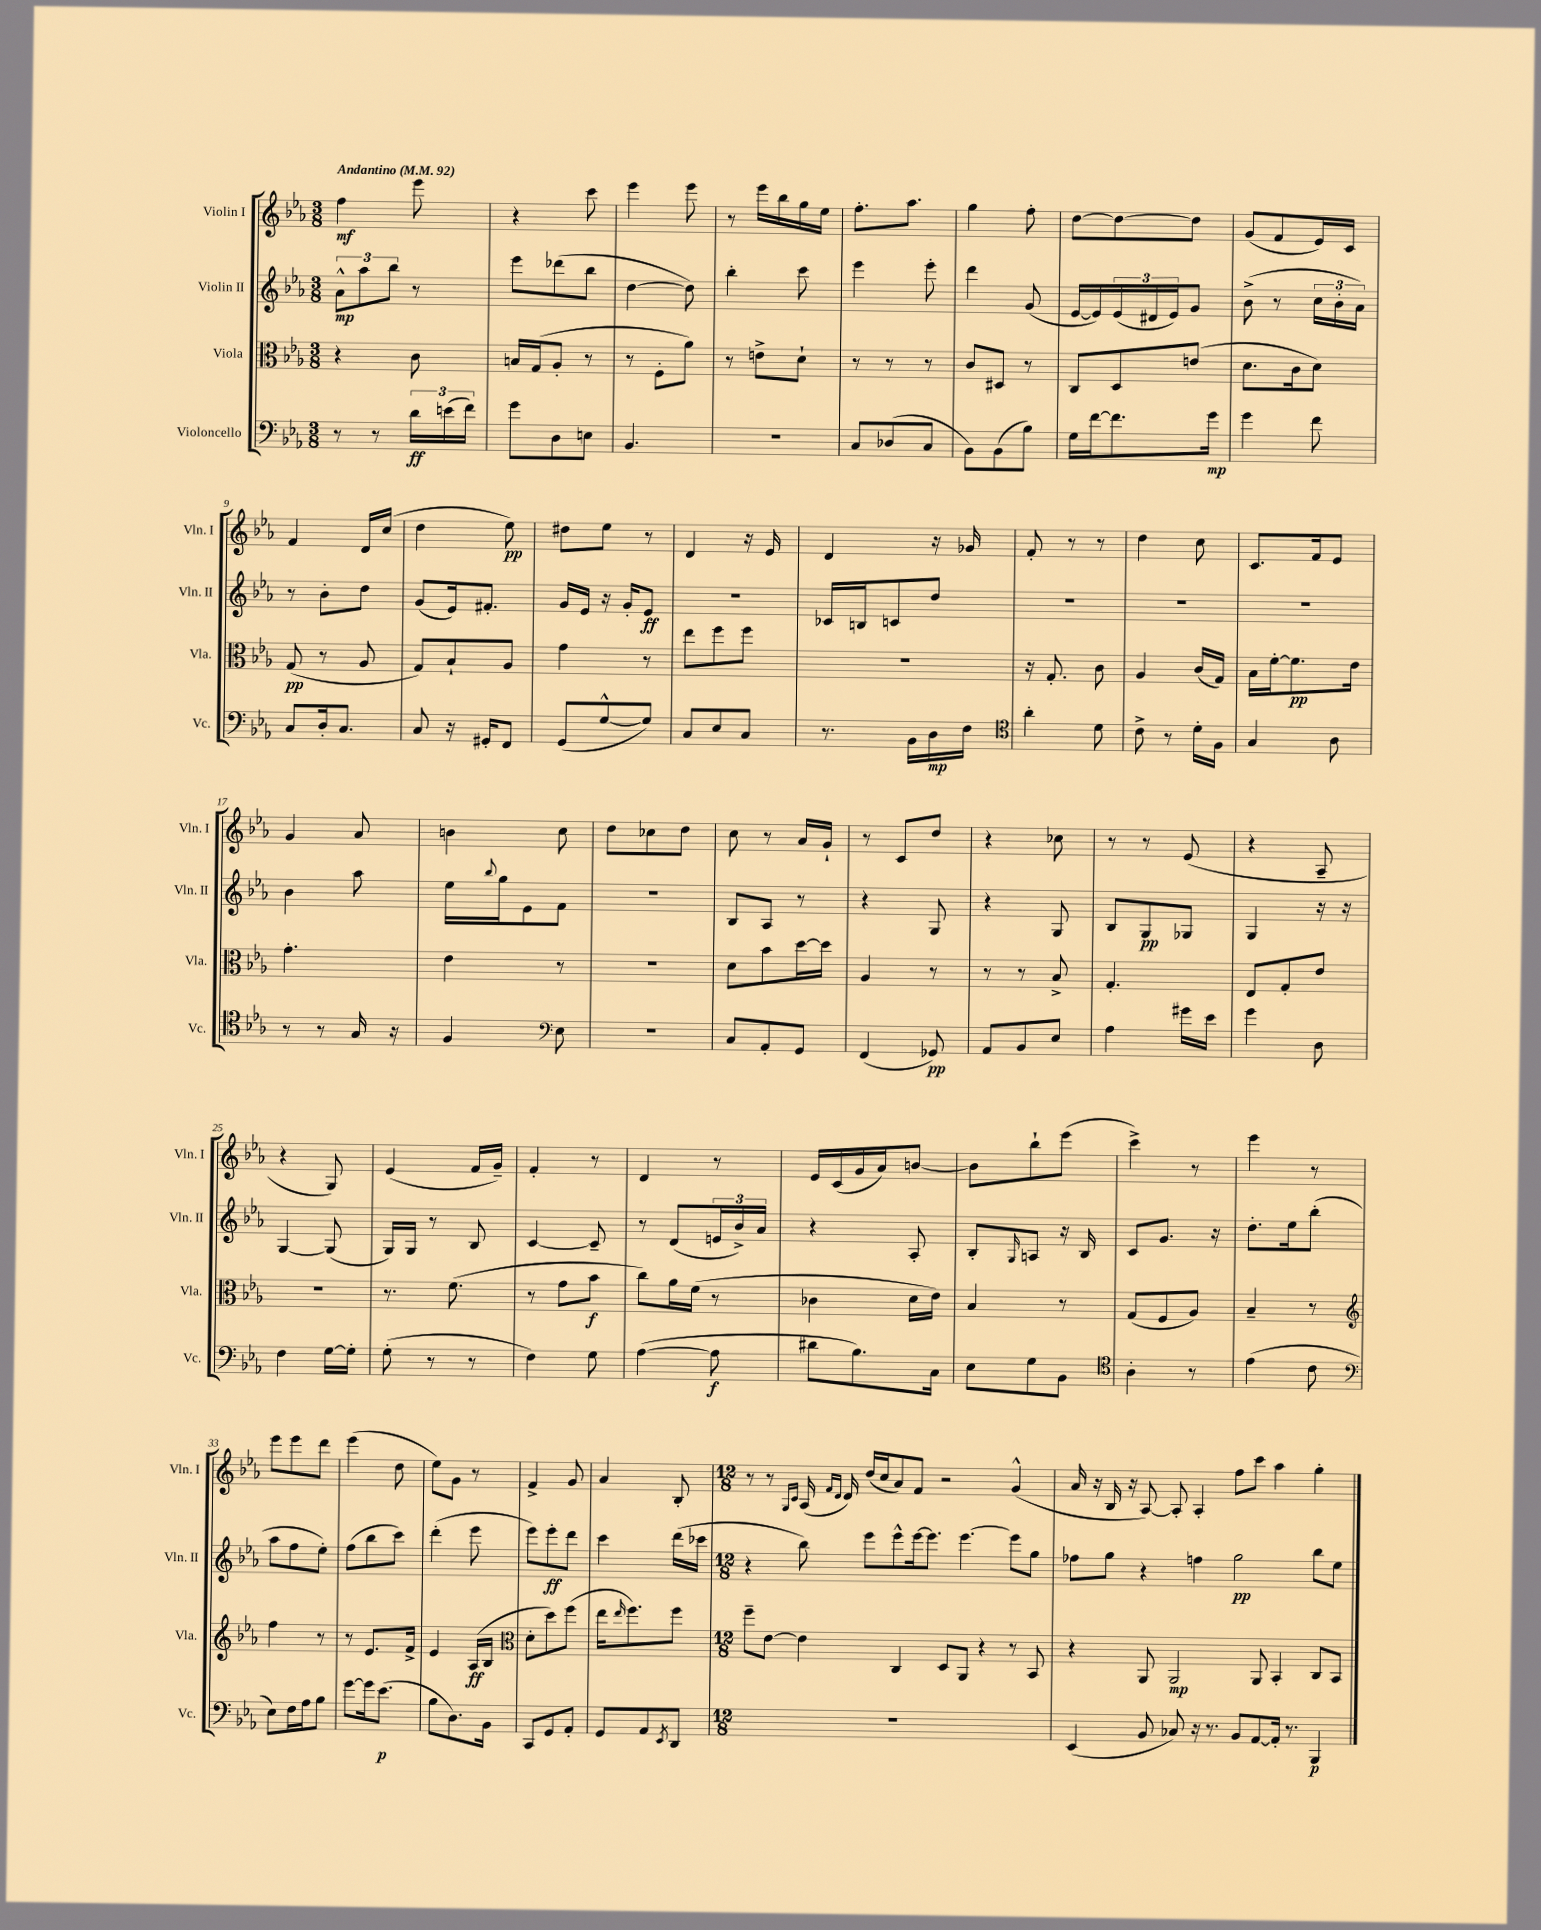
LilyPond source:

<<
\new StaffGroup <<
\new Staff = "s0" \with { instrumentName = "Violin I" shortInstrumentName = "Vln. I" } {
    \clef treble \key ees \major \numericTimeSignature \time 3/8 \tempo "Andantino" 4 = 92
    f''4\mf ees'''8 |
    r4 c'''8 |
    ees'''4 ees'''8 |
    r8 ees'''16 bes''16 g''16 ees''16 |
    f''8.-. aes''8. |
    g''4 f''8-. |
    d''8~ d''8~ d''8 |
    g'8( f'8 ees'16) c'16 |
    f'4 d'16 c''16( |
    d''4 ees''8\pp) |
    dis''8 ees''8 r8 |
    d'4 r16 ees'16 |
    d'4 r16 ges'16 |
    f'8-. r8 r8 |
    d''4 c''8 |
    c'8. f'16 ees'8 |
    g'4 aes'8 |
    b'4 c''8 |
    d''8 ces''8 d''8 |
    c''8 r8 aes'16 g'16-! |
    r8 c'8 d''8 |
    r4 ces''8 |
    r8 r8 ees'8( |
    r4 aes8-- |
    r4 g8) |
    ees'4( f'16 g'16--) |
    f'4-. r8 |
    d'4 r8 |
    ees'16 c'16( g'16 aes'16) b'8~ |
    b'8 bes''8-! ees'''8( |
    c'''4->) r8 |
    ees'''4 r8 |
    ees'''8 ees'''8 d'''8 |
    ees'''4( d''8 |
    ees''8) g'8 r8 |
    f'4-> g'8 |
    aes'4 bes8-. |
    \numericTimeSignature \time 12/8 r8 r8 \grace { g16 c'16 } aes16( \grace { f'16 d'16 } d'16) d''16( c''16 aes'8) f'8 r2 g'4-^( |
    aes'16 r16 bes16 r16 aes8~) aes8-. aes4-. f''8 c'''8 aes''4 g''4-. \bar "|." |
}
\new Staff = "s1" \with { instrumentName = "Violin II" shortInstrumentName = "Vln. II" } {
    \clef treble \key ees \major \numericTimeSignature \time 3/8
    \tuplet 3/2 { aes'8-^\mp aes''8 bes''8 } r8 |
    ees'''8 des'''8( bes''8 |
    d''4~ d''8) |
    bes''4-. c'''8 |
    ees'''4 ees'''8-. |
    d'''4 g'8( |
    ees'16~ ees'16) \tuplet 3/2 { ees'16( dis'16 ees'16) } g'8 |
    bes'8->( r8 \tuplet 3/2 { c''16 bes'16-. aes'16) } |
    r8 bes'8-. d''8 |
    g'8( ees'16) fis'8.-. |
    g'16 ees'16 r16 g'16-. ees'8\ff |
    R4. |
    ces'16 b16 c'8 d''8 |
    R4. |
    R4. |
    R4. |
    bes'4 aes''8 |
    ees''16 \appoggiatura { bes''8 } g''16 ees'8 f'8 |
    R4. |
    bes8 aes8 r8 |
    r4 g8 |
    r4 g8 |
    bes8 g8\pp ges8 |
    g4 r16 r16 |
    g4~ g8( |
    g16) g16 r8 bes8 |
    c'4~ c'8-- |
    r8 d'8( \tuplet 3/2 { e'16 bes'16->) aes'16 } |
    r4 aes8-. |
    bes8-. \grace { g16 } a8 r16 bes16 |
    c'8 g'8. r16 |
    d''8.-. ees''16 bes''8-.( |
    aes''8 f''8 ees''8-.) |
    f''8( bes''8 c'''8) |
    d'''4-.( ees'''8 |
    ees'''8) ees'''8-.\ff d'''8 |
    c'''4 d'''16( ces'''16 |
    \numericTimeSignature \time 12/8 r4 bes''8) ees'''8 ees'''8-^ ees'''16~ ees'''8. ees'''4.~ ees'''8 g''8 |
    fes''8 g''8 r4 f''4 g''2\pp bes''8 ees''8 \bar "|." |
}
\new Staff = "s2" \with { instrumentName = "Viola" shortInstrumentName = "Vla." } {
    \clef alto \key ees \major \numericTimeSignature \time 3/8
    r4 c'8 |
    b16 g16( aes8-. r8 |
    r8 f8-. aes'8) |
    r8 e'8-> d'8-! |
    r8 r8 r8 |
    c'8 dis8 r8 |
    c8 d8 e'8( |
    d'8. c'16 d'8) |
    g8\pp( r8 aes8 |
    g8) bes8-! aes8 |
    g'4 r8 |
    ees''8 f''8 f''8 |
    R4. |
    r16 g8.-. c'8 |
    aes4 c'16( g16) |
    bes16 f'16~-. f'8.\pp ees'16 |
    g'4.-. |
    ees'4 r8 |
    R4. |
    d'8 bes'8 d''16~ d''16 |
    aes4 r8 |
    r8 r8 bes8-> |
    g4.-. |
    ees8 g8-. ees'8 |
    R4. |
    r8. f'8.( |
    r8 g'8 bes'8\f |
    c''8) aes'16 f'16( r8 |
    ces'4 d'16 ees'16) |
    bes4 r8 |
    g8( f8 aes8) |
    bes4-- r8 |
    \clef treble f''4 r8 |
    r8 ees'8. f'16-> |
    ees'4 aes16\ff( bes16 |
    \clef alto d'8-. d''8) f''8( |
    ees''16 \grace { ees''16 } f''8.) f''8 |
    \numericTimeSignature \time 12/8 f''8-- ees'8~ ees'4 c4 d8 aes,8 r4 r8 bes,8 |
    r4 aes,8 aes,2\mp aes,8 bes,4-. c8 bes,8 \bar "|." |
}
\new Staff = "s3" \with { instrumentName = "Violoncello" shortInstrumentName = "Vc." } {
    \clef bass \key ees \major \numericTimeSignature \time 3/8
    r8 r8 \tuplet 3/2 { d'16\ff e'16( f'16) } |
    g'8 d8 e8 |
    bes,4. |
    R4. |
    c8 des8( c8 |
    bes,8) bes,8( bes8) |
    g16 f'16~ f'8. g'16\mp |
    g'4 f'8 |
    c8 d16-. c8. |
    c8 r16 gis,16-. f,8 |
    g,8( g8~-^ g8) |
    c8 ees8 c8 |
    r8. bes,16 d16\mp f16 |
    \clef tenor aes'4-. d'8 |
    c'8-> r8 d'16-. f16 |
    g4 aes8 |
    r8 r8 g16 r16 |
    f4 \clef bass ees8 |
    R4. |
    c8 aes,8-. g,8 |
    f,4( ges,8\pp) |
    aes,8 bes,8 ees8 |
    aes4 gis'16 ees'16 |
    g'4 d8 |
    f4 g16~ g16-. |
    g8-.( r8 r8 |
    f4) g8 |
    aes4~( aes8\f |
    dis'8 bes8.) c16 |
    ees8 g8 bes,8 |
    \clef tenor aes4-. r8 |
    ees'4( c'8 |
    \clef bass ees8) f16 aes16 bes8 |
    g'8~ g'16 ees'8.\p( |
    bes8 d8.) bes,16 |
    c,8 g,8 aes,8-. |
    g,8 aes,8 \acciaccatura { ees,8 } d,8 |
    \numericTimeSignature \time 12/8 R1. |
    ees,4( bes,8 ces8) r16 r8. bes,8 aes,8~ aes,16-. r8. bes,,4\p \bar "|." |
}
>>
>>
